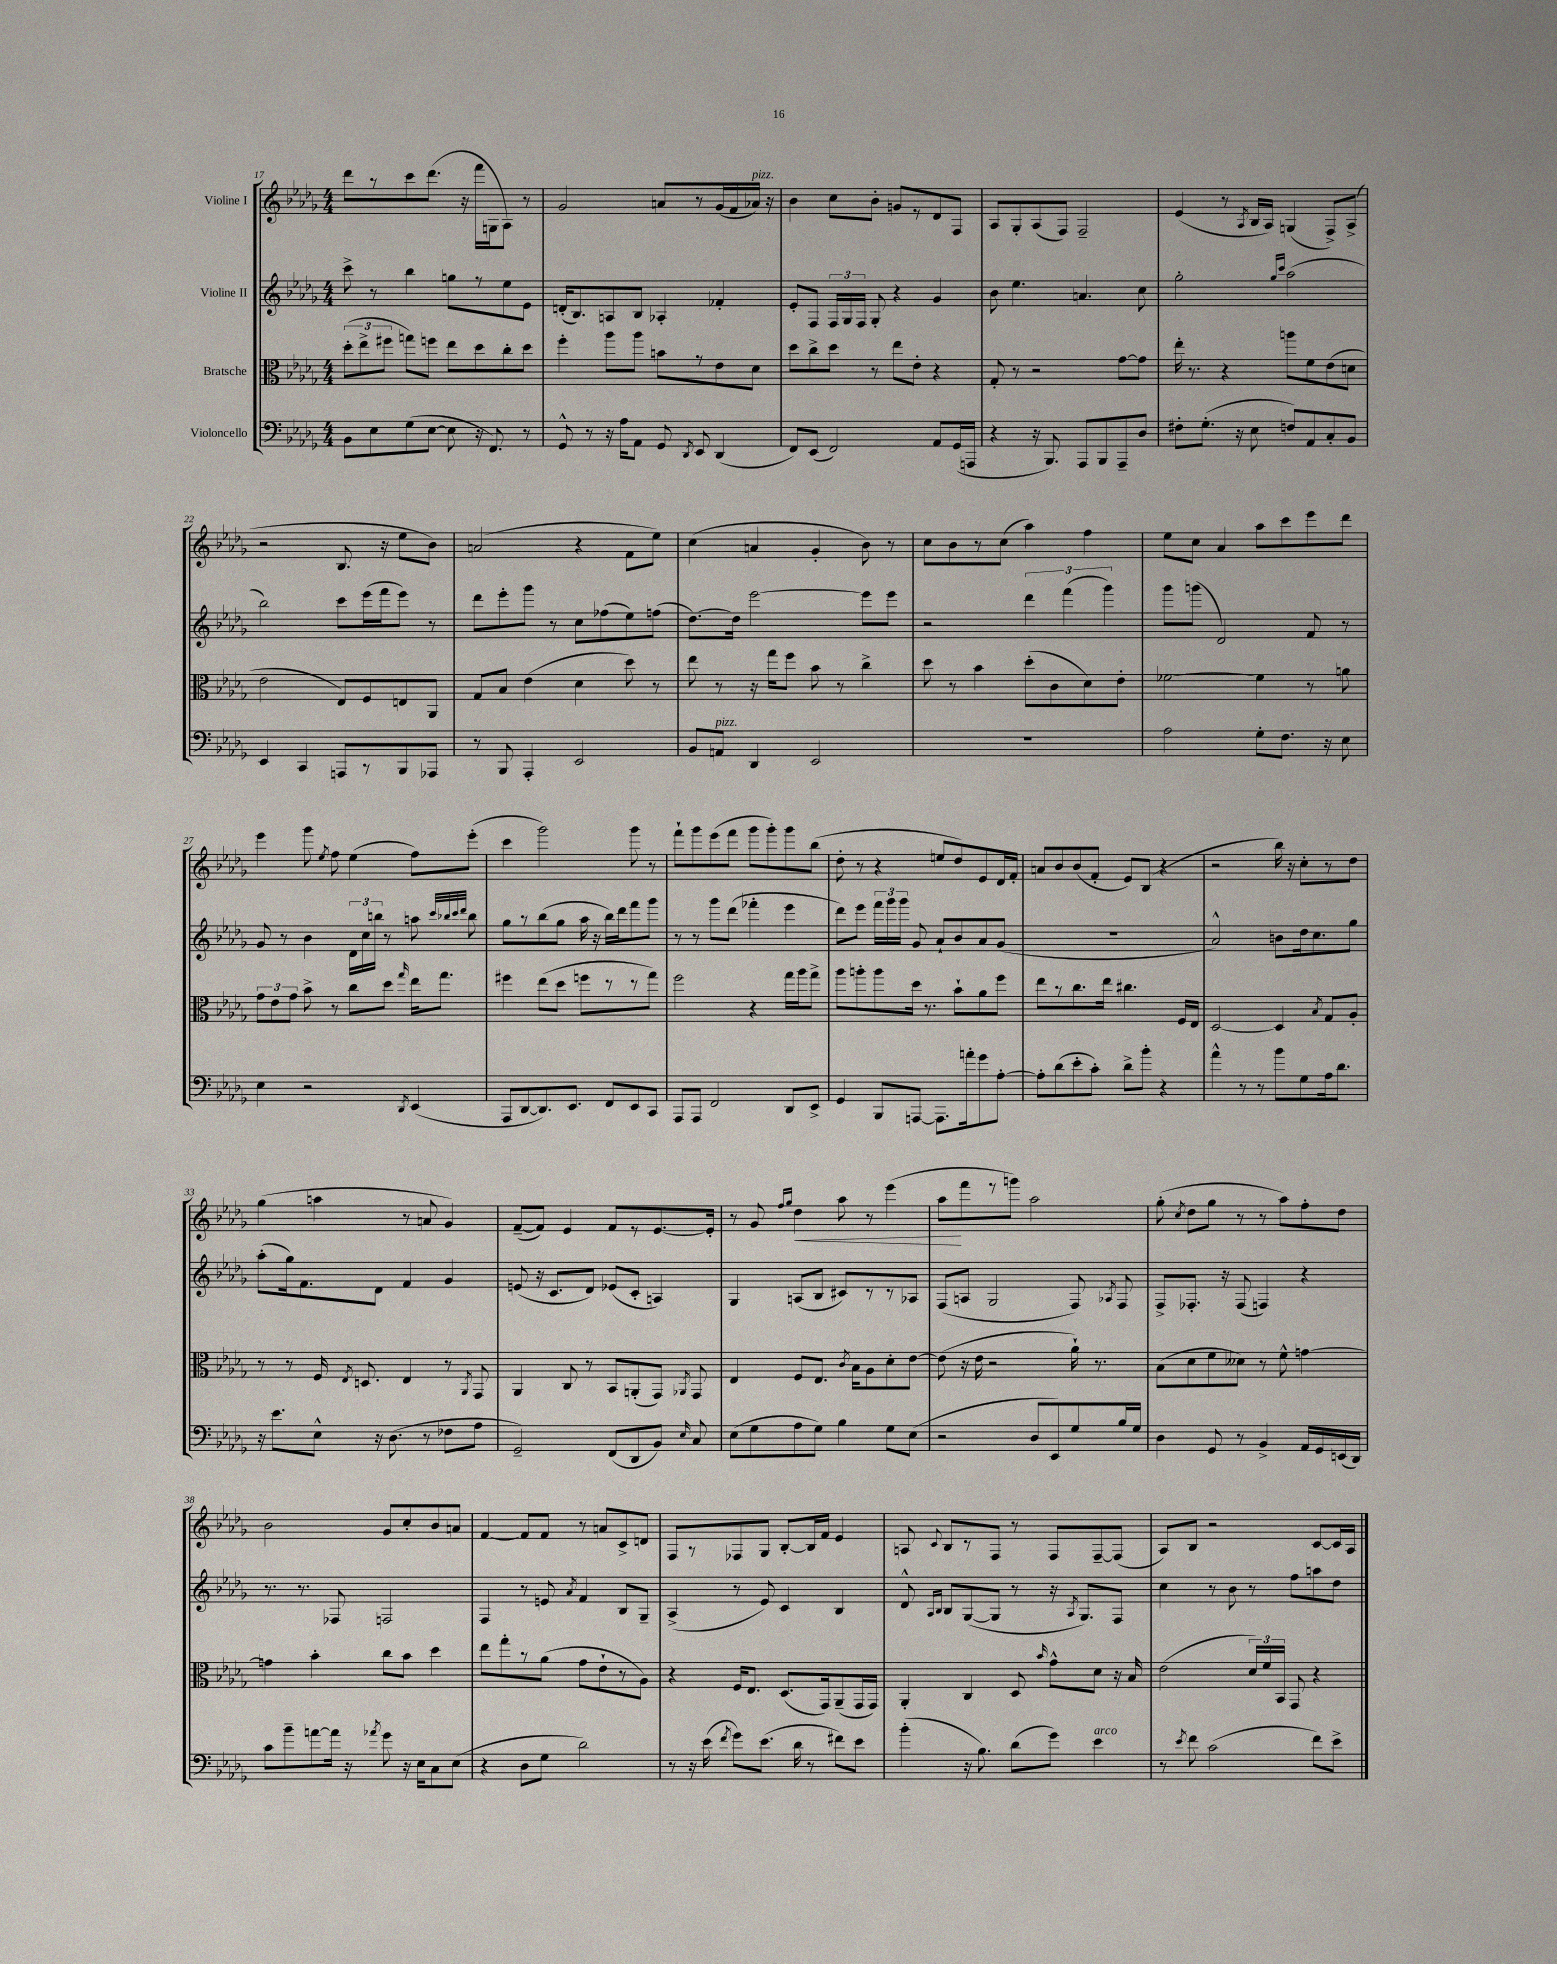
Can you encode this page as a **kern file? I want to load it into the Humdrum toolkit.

**kern	**kern	**kern	**kern
*staff4	*staff3	*staff2	*staff1
*clefF4	*clefC3	*clefG2	*clefG2
*k[b-e-a-d-g-]	*k[b-e-a-d-g-]	*k[b-e-a-d-g-]	*k[b-e-a-d-g-]
*M4/4	*M4/4	*M4/4	*M4/4
8BB-	(12dd-'	8ccc^	8ddd-
.	12ee-^	.	.
8E-	.	8r	8r
.	12ff#	.	.
(8G-	8gg)	4bb-	8ccc
[8E-	8ff	.	(8.ddd-
8E-]	8ee-	8gg	.
.	.	.	16r
16r	8dd-	8r	16fff
8.FF)	.	.	16G
.	8cc'	8ee-	8A-)
8r	8dd-	8e-	8r
=	=	=	=
8GG-^^	4ff'	(16d'	2g-
.	.	8.B-)	.
8r	.	.	.
16r	8aa-	8A	.
16A-	.	.	.
8AA-	8aa-	8B-	.
8GG-	8b	4A-'	8a
8qDD-	.	.	.
8EE-	8r	.	8r
(4DD-	8e-	4f-'	(16g-
.	.	.	16f
.	8d-	.	16a-)
.	.	.	16r
=	=	=	=
8FF)	8dd-	8e-'	4b-
(8EE-	8cc^	8F	.
2FF)	8dd-	24F	8cc
.	.	24G-	.
.	.	24F	.
.	8r	8G-'	8b-'
.	8ee-	4r	8g
.	8e-'	.	8r
8AA-	4r	4g-	8d-
(16GG-	.	.	8F
16AAA	.	.	.
=	=	=	=
4r	8G-'	8b-	8A-
.	8r	4.ee-	8G-'
16r	2r	.	(8A-
8.BBB-)	.	.	.
.	.	.	8F)
8AAA-	.	4.a	2F~
8BBB-	.	.	.
8AAA-~	[8g-	.	.
8D-	8g-]	8cc	.
=	=	=	=
8F#'	16ee-'	2gg-'	(4e-
.	8.r	.	.
(8.G-'	.	.	.
.	4r	.	8r
16r	.	.	.
.	.	.	8qA-
8E-	.	.	16B-
.	.	.	16A-)
.	.	16qqgg-	.
.	.	16qqccc	.
8F)	8aa	(2aa-	(4G
8AA-	8f	.	.
8C'	(8e-	.	8F^)
8BB-	8d	.	(8A-^
=	=	=	=
4EE-	2e-	2bb-)	2r
4CC	.	.	.
8AAA	8E-)	8ccc	8.B-
8r	8F	(16eee-	.
.	.	16fff	16r
8BBB-	8E	8eee-)	8ee-
8AAA-	8AA-	8r	8b-)
=	=	=	=
8r	8G-	8ddd-	(2a
8BBB-	8B-	8eee-'	.
4AAA-'	(4e-	8ggg-	.
.	.	8r	.
2EE-	4d-	8cc	4r
.	.	(8ff-	.
.	8dd-)	8ee-)	8f
.	8r	(8ff	8ee-)
=	=	=	=
8BB-	8ee-	[8.dd-)	(4cc
8AA	8r	.	.
.	.	16dd-]	.
4DD-	16r	[2eee-	4a
.	16gg-	.	.
.	8ff	.	.
2EE-	8b-	.	4g-'
.	8r	.	.
.	4cc^	8eee-]	8b-)
.	.	8eee-	8r
=	=	=	=
1r	8dd-	2r	8cc
.	8r	.	8b-
.	4b-	.	8r
.	.	.	(8cc
.	(8dd-'	6ddd-	4aa-)
.	8c	.	.
.	.	(6fff	.
.	8d-)	.	4ff
.	.	6ggg-)	.
.	8e-'	.	.
=	=	=	=
2A-	[2f-	8ggg-	8ee-
.	.	(8ggg	8cc
.	.	2d-)	4a-
8G-'	4f-]	.	8aa-
8.F	.	.	8ccc
.	8r	8f	8eee-
16r	.	.	.
8E-	8a	8r	8ddd-
=	=	=	=
4E-	12g-	8g-	4eee-
.	12e-	.	.
.	.	8r	.
.	12g-	.	.
2r	8b-^	4b-	8ggg-
.	.	.	8qee-
.	8r	.	8ff
.	8cc	24d-	(4ee-
.	.	24cc	.
.	.	24bb	.
.	8dd-	8r	.
8qDD-	16qqgg-	.	.
(4EE-	16ee-	8aa	8ff)
.	8.gg-	.	.
.	.	32qqccc	.
.	.	32qqbb-	.
.	.	32qqccc	.
.	.	32qqddd-	.
.	.	8bb-	(8eee-'
=	=	=	=
8AAA-	4ff#	8gg-	4ccc
[8DD-	.	8r	.
8.DD-])	(8ee-	(8bb-	2ggg-)
.	8dd-	8gg-	.
8.EE-	.	.	.
.	8ff	16aa-	.
.	.	16r	.
8FF	8r	16bb-)	.
.	.	16ddd-	.
8EE-	8r	8fff	8ggg-
8CC	8gg-)	8ggg-	8r
=	=	=	=
8AAA-	2ff	8r	8fff`
8AAA-	.	8r	8ggg-
2FF	.	8ggg-	(8eee-
.	.	(8ddd-	8fff
.	4r	4fff-'	8ggg-
.	.	.	8ggg-')
8DD-	16gg-	4eee-	8ggg-
.	16aa-	.	.
8EE-^	8gg-^	.	(8bb-
=	=	=	=
4GG-	8aa-	8ddd-)	8dd-'
.	8aa'	8eee-	8r
8BBB-	8aa	24fff	4r
.	.	24ggg-	.
.	.	24ggg-	.
[8AAA	16dd-	8g-	.
.	8.r	.	.
8.AAA]	.	8a-`	8ee
.	8b-`	8b-	8dd-)
16a'	.	.	.
8g-	8a-	8a-	8e-
[8A-'	8ff	(8g-	16d-
.	.	.	16f'
=	=	=	=
8A-']	8ee-	1r	8a
(8d-	8r	.	8b-
8e-'	8.cc	.	(8b-
8c')	.	.	8f'
.	16ee-	.	.
8d-^	4.cc#	.	8e-)
8b-'	.	.	(8B-
4r	.	.	4r
.	16F	.	.
.	16E-	.	.
=	=	=	=
4a-^^	[2D-	2a-^^)	2r
8r	.	.	.
8r	.	.	.
8b-	4D-]	8b	16bb-)
.	.	.	16r
8G-	.	16dd-	8cc'
.	.	8.cc	.
.	8qB-	.	.
16A-	8G-	.	8r
8.d-	.	.	.
.	8A-'	8gg-	8dd-
=	=	=	=
16r	8r	(8aa-'	(4gg-
8.e-	.	.	.
.	8r	16gg-)	.
.	.	8.f	.
8E-^^	16F	.	4aa
.	8qE-	.	.
.	8.D	.	.
16r	.	8d-	.
(8.D-	.	.	.
.	4E-	4f	8r
8r	.	.	8a
8F-	8r	4g-	4g-)
.	8qAA-	.	.
8A-	8GG-	.	.
=	=	=	=
2GG-~)	4AA-	(8e	([8f~
.	.	16r	8f])
.	.	8.c	.
.	8C	.	4e-
.	8r	8d-)	.
(8FF	8BB-	(8e-	8f
8DD-	(8AA'	8c'	8r
8BB-)	8GG-)	4A)	[8.e-
16qqE-	8qAA-	.	.
8C	8GG-	.	.
.	.	.	16e-']
=	=	=	=
(8E-	4E-	4G-	8r
8G-	.	.	8g-
.	.	.	16qqff
.	.	.	16qqgg-
8A-	8F	(8A	4dd-
8G-)	8.E-	8B-	.
4B-	.	8c#)	8aa-
.	8qc	.	.
.	16B-	.	.
.	8A-	8r	8r
8G-	8d-'	8r	(4eee-
(8E-	[8e-	8A-	.
=	=	=	=
2r	(8e-]	(8F	8aa-
.	16r	8A	8fff
.	16e-	.	.
.	2r	2G-	8r
.	.	.	8ggg)
8D-	.	.	2aa-
8EE-)	.	.	.
8G-	16a-`)	8F)	.
.	8.r	.	.
.	.	8qA-	.
16B-	.	8F	.
16G-	.	.	.
=	=	=	=
4D-	(8B-	8F^	(8gg-'
.	.	.	8qcc
.	8d-	8.F-'	8dd-
8GG-	8f	.	8gg-
.	.	16r	.
8r	8d--)	(8F-	8r
4BB-^	8r	4F)	8r
.	8f^^	.	8aa-)
16AA-	[4g	4r	8ff'
16GG-	.	.	.
(16EE	.	.	8dd-
16DD-)	.	.	.
=	=	=	=
8c	4g]	8.r	2b-
8b-~	.	.	.
.	.	8.r	.
[8a	4b-'	.	.
16a]	.	8F-	.
16r	.	.	.
8qa-	.	.	.
8g-	8cc	2F	8g-
16r	8b-	.	8cc'
16E-	.	.	.
8C	4dd-	.	8b-
(8E-	.	.	8a
=	=	=	=
4r	8ee-	4F	[4f
.	8gg-'	.	.
8D-	8r	8r	8f]
8G-	(8a-	8e	8f
.	.	8qa-	.
2d-)	8g-	4f	8r
.	8e-`	.	8a
.	8r	8B-	8c^
.	8A-)	8G-~	8d
=	=	=	=
8r	4r	(4A-^	8F
16r	.	.	8r
(16e-	.	.	.
8qf	.	.	.
8g-)	16F	8r	8F-
.	8.E-	.	.
(8.e-	.	8e-)	8G-
.	(8.D-	4c	[8B-'
16d-	.	.	.
8r	.	.	16B-]
.	16GG-)	.	16f
8f#)	(8AA-~	4B-	4e-
8e-	16GG-	.	.
.	16GG-)	.	.
=	=	=	=
(4b-'	4AA-'	8d-^^	8A
.	.	16qqA-	.
.	.	16qqB-	8qqc
.	.	8B-	8B-
16r	4C	([8G-	8r
8.B-)	.	.	.
.	.	8G-]	8F
(8d-	8D-	8r	8r
.	16qqb-	.	.
8g-)	8g-^^	16r	8F
.	.	8qA-	.
.	.	8.G-)	.
4e-	8d-	.	[8F~
.	16r	8F	(8F]
.	16B-	.	.
=	=	=	=
8r	(2e-	4cc	8A-)
8qe-	.	.	.
8f	.	.	8B-
(2c	.	8r	2r
.	.	8b-	.
.	24d-)	8r	.
.	24f	.	.
.	24BB-	.	.
.	8GG-	8ff	.
8f)	4r	8aa	[8c
8e-^	.	8dd-	16c]
.	.	.	16A-
==	==	==	==
*-	*-	*-	*-
